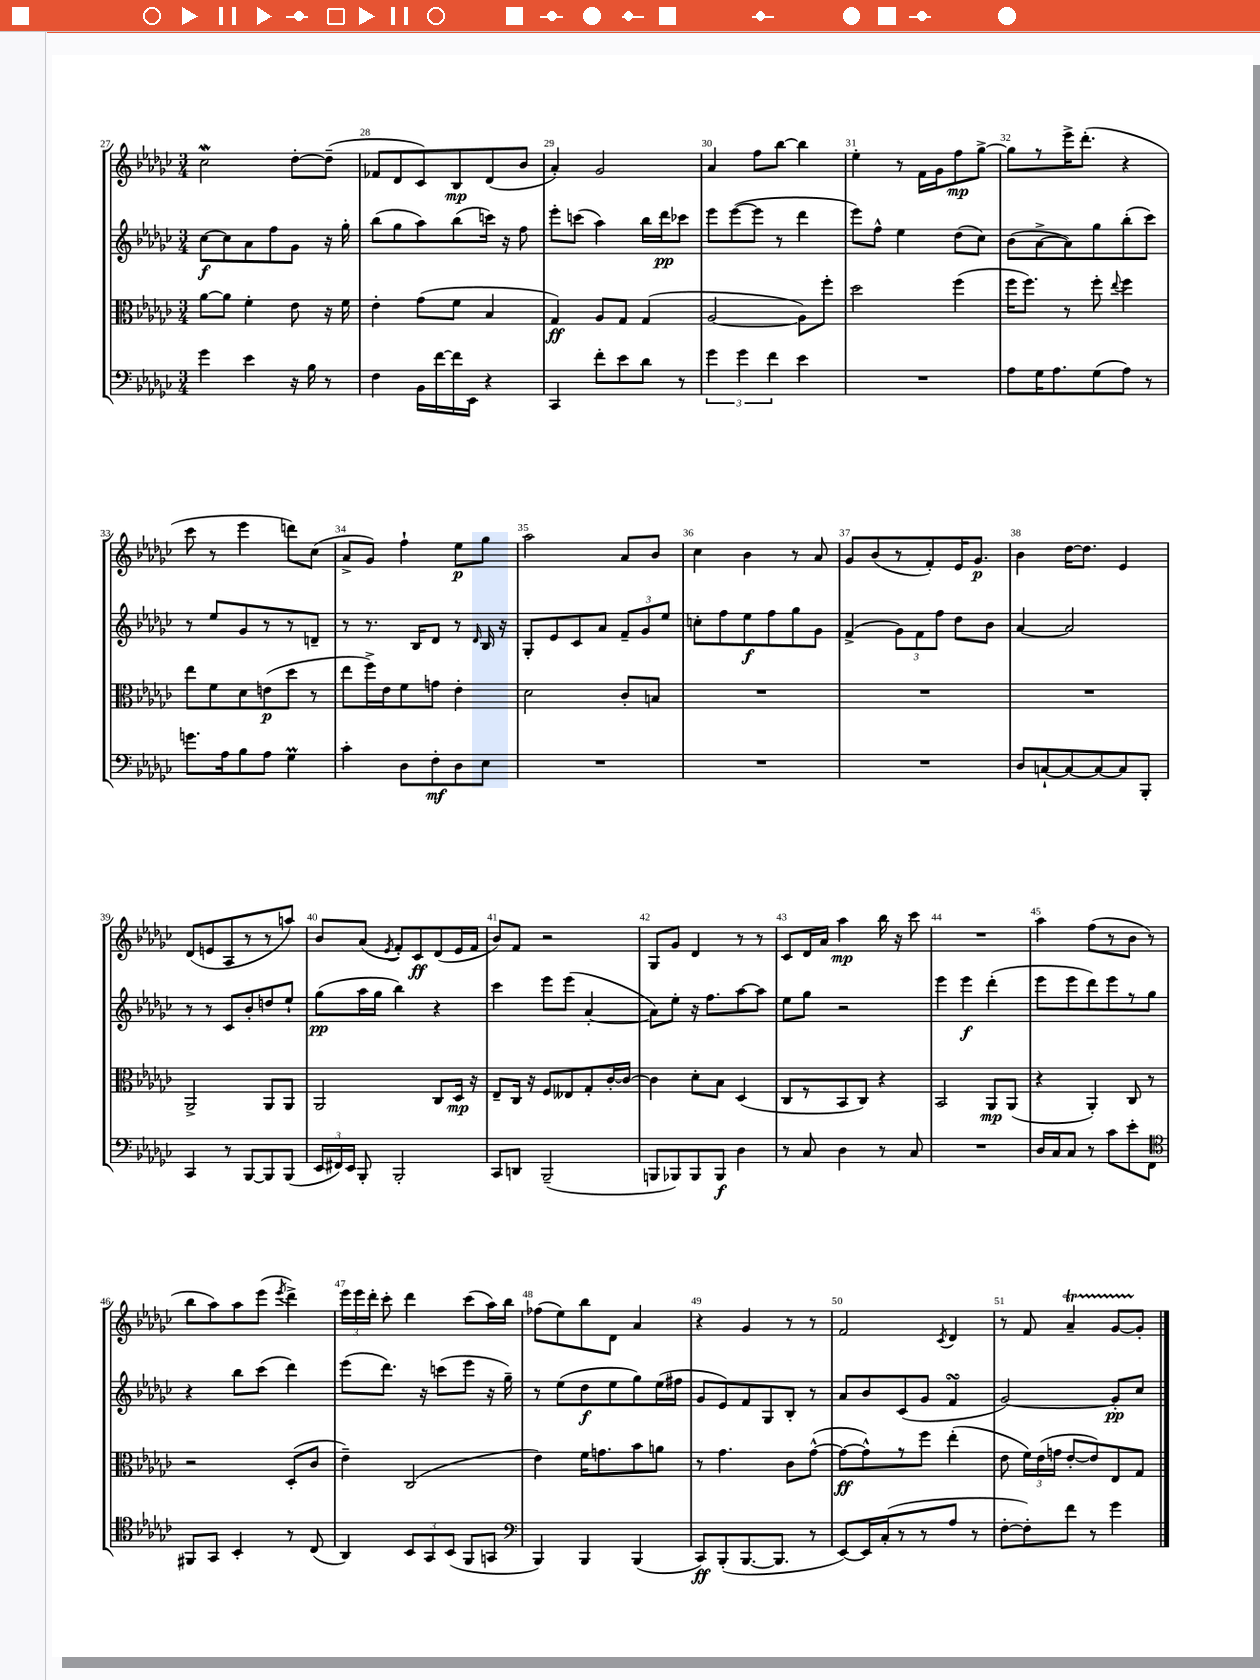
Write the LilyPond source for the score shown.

<<
\new StaffGroup <<
\new Staff = "s0" {
    \clef treble \key ges \major \numericTimeSignature \time 3/4
    \autoBeamOff ces''2\mordent des''8[~-. des''8]--( |
    fes'8[ des'8 ces'8) bes8\mp des'8( bes'8] |
    aes'4-.) ges'2 |
    aes'4 f''8[ bes''8]~ bes''4 |
    ees''4-. r8 f'16[ ges'16 f''8\mp ges''8]~-> |
    ges''8[ r8 ees'''16-> des'''8.]-.( r4 |
    ces'''8 r8 ees'''4 d'''8[) ces''8]( |
    aes'8[-> ges'8]) f''4-! ees''8[\p ges''8] |
    aes''2 aes'8[ bes'8] |
    ces''4 bes'4 r8 aes'8 |
    ges'8[ bes'8( r8 f'8-.) ees'16 ges'8.]\p |
    bes'4 des''16[~ des''8.] ees'4 |
    des'8[( e'8 aes8 r8 r8 a''8]) |
    bes'8[ aes'8]( \acciaccatura { ees'8 } f'8[-.) ces'8\ff des'8( ees'16 f'16] |
    bes'8[) f'8] r2 |
    ges8[ ges'8] des'4 r8 r8 |
    ces'8[ des'16 aes'16] aes''4\mp bes''16 r16 ces'''8 |
    R2. |
    aes''4 f''8[( r8 bes'8] r8 |
    bes''8[ aes''8) aes''8 ees'''8]( \acciaccatura { ees'''8 } des'''4->) |
    \tuplet 3/2 { ees'''16[ ees'''16 des'''16]-. } ces'''8-. des'''4 ces'''8[( aes''16) bes''16] |
    fes''8[( ees''8) bes''8 des'8] aes'4 |
    r4 ges'4 r8 r8 |
    f'2 \acciaccatura { ces'8 } des'4 |
    r8 f'8 aes'4--\startTrillSpan ges'8[~ ges'8]-.\stopTrillSpan \bar "|." |
}
\new Staff = "s1" {
    \clef treble \key ges \major \numericTimeSignature \time 3/4
    \autoBeamOff ces''8[~\f ces''8 aes'8 f''8 ges'8] r16 ges''16-. |
    bes''8[( ges''8 aes''8) bes''8( c'''16]) r16 f''8 |
    ees'''8[-. c'''8]( aes''4) bes''16[ des'''16\pp ces'''8] |
    ees'''8[ ees'''8~( ees'''8] r8 des'''4 |
    ees'''8[) f''8]-^ ees''4 des''8[( ces''8]) |
    bes'8[( aes'8~-> aes'8) ges''8 bes''8-.( ces'''8]) |
    r8 ees''8[ ges'8 r8 r8 d'8]-- |
    r8 r8. bes16[ des'8] r8 \grace { des'16 } bes16 r16 |
    ges8[-. ees'8 ces'8 aes'8] \tuplet 3/2 { f'8[-- ges'8 ees''8] } |
    c''8[-. f''8 ees''8\f f''8 ges''8 ges'8] |
    f'4->( \tuplet 3/2 { ges'8[) f'8 f''8] } des''8[ bes'8] |
    aes'4~ aes'2 |
    r8 r8 ces'8[ bes'8-. d''8 ees''8]-! |
    ges''8[\pp( aes''16 ges''16] bes''4) r4 |
    ces'''4 ees'''8[ ees'''8]( aes'4~-. |
    aes'8[) ees''8]-. r16 f''8.[ aes''8~ aes''8] |
    ees''8[ ges''8] r2 |
    ees'''4 ees'''4\f des'''4-.( |
    ees'''8[ ees'''8 des'''8) ees'''8 r8 ges''8] |
    r4 bes''8[ ces'''8]( des'''4) |
    ees'''8[( des'''8.]) r16 c'''8[( ees'''8] r16 ges''16--) |
    r8 ees''8[( des''8\f ees''8 ges''8) ees''16( fis''16] |
    ges'8[ ees'8) f'8 ges8 bes8]-. r8 |
    aes'8[ bes'8 ces'8( ges'8] f'4\turn |
    ges'2~) ges'8[-.\pp ces''8] \bar "|." |
}
\new Staff = "s2" {
    \clef alto \key ges \major \numericTimeSignature \time 3/4
    \autoBeamOff aes'8[~ aes'8] f'4-. ees'8 r16 f'16 |
    ees'4-. ges'8[( f'8] bes4 |
    ges4\ff) aes8[ ges8] ges4( |
    aes2~ aes8[) f''8]-. |
    des''2 f''4( |
    f''16[ f''8.]) r8 f''8-. \appoggiatura { ees''8 } f''4 |
    ees''8[ f'8 des'8 e'8\p( des''8] r8 |
    ees''8[ f''16->) ees'16 f'8 g'8] ees'4-. |
    des'2 ces'8[-. b8] |
    R2. |
    R2. |
    R2. |
    aes,2-> aes,8[ aes,8] |
    aes,2 ces8[ des16]\mp r16 |
    ees8[-- ces16] r16 f8[ eeses8 ges8-. ces'16~-. ces'16]~ |
    ces'4 des'8[-. bes8] des4( |
    ces8[ r8 bes,8 ces8]) r4 |
    bes,2 aes,8[\mp aes,8]( |
    r4 aes,4-.) ces8 r8 |
    r2 des8[-.( ces'8] |
    ees'4--) ces2( |
    ees'4) f'16[ g'8. bes'8 a'8] |
    r8 ges'4. ces'8[ ges'8]~-^( |
    ges'8[~\ff ges'8-^) r8 f''8] ees''4-.( |
    ees'8 \tuplet 3/2 { f'16[) ees'16( g'16] } ees'8[~-. ees'8) ees8 ges8] \bar "|." |
}
\new Staff = "s3" {
    \clef bass \key ges \major \numericTimeSignature \time 3/4
    \autoBeamOff ges'4 ees'4 r16 bes16 r8 |
    f4 bes,16[ f'16~ f'16 ees,16] r4 |
    ces,4 f'8[-. ees'8 des'8] r8 |
    \tuplet 3/2 { ges'4 ges'4 f'4 } ees'4 |
    R2. |
    aes8[ ges16 aes8. ges8( aes8]) r8 |
    g'8.[ aes16 bes8 aes8] ges4\prall |
    ces'4-. des8[ f8-.\mf des8 ees8] |
    R2. |
    R2. |
    R2. |
    des8[ c8~-! c8~ c8~ c8 bes,,8]-. |
    ces,4 r8 bes,,8[~ bes,,8 bes,,8]( |
    \tuplet 3/2 { ees,16[ fis,16) ees,16] } bes,,8-. bes,,2-. |
    ces,8[ d,8] bes,,2--( |
    b,,8[ bes,,8) bes,,8 bes,,8]\f des4 |
    r8 ces8 des4 r8 ces8 |
    R2. |
    des16[ ces16 ces8] r8 ces'8[ ees'8-. f,8] |
    \clef tenor fis,8[ ges,8] bes,4-. r8 ces8( |
    aes,4) \tuplet 3/2 { bes,8[ ges,8 bes,8]( } f,8[ g,8] |
    \clef bass bes,,4) bes,,4 bes,,4( |
    ces,8[\ff) bes,,8-.( bes,,8.~ bes,,8.] r8 |
    ees,8[~) ees,16 ces16-.( r8 r8 aes8] r8 |
    f8[~-. f8-.) f'8] r8 ges'4 \bar "|." |
}
>>
>>
\layout { \context { \Score currentBarNumber = #27 \override BarNumber.break-visibility = ##(#f #t #t) barNumberVisibility = #all-bar-numbers-visible } }
